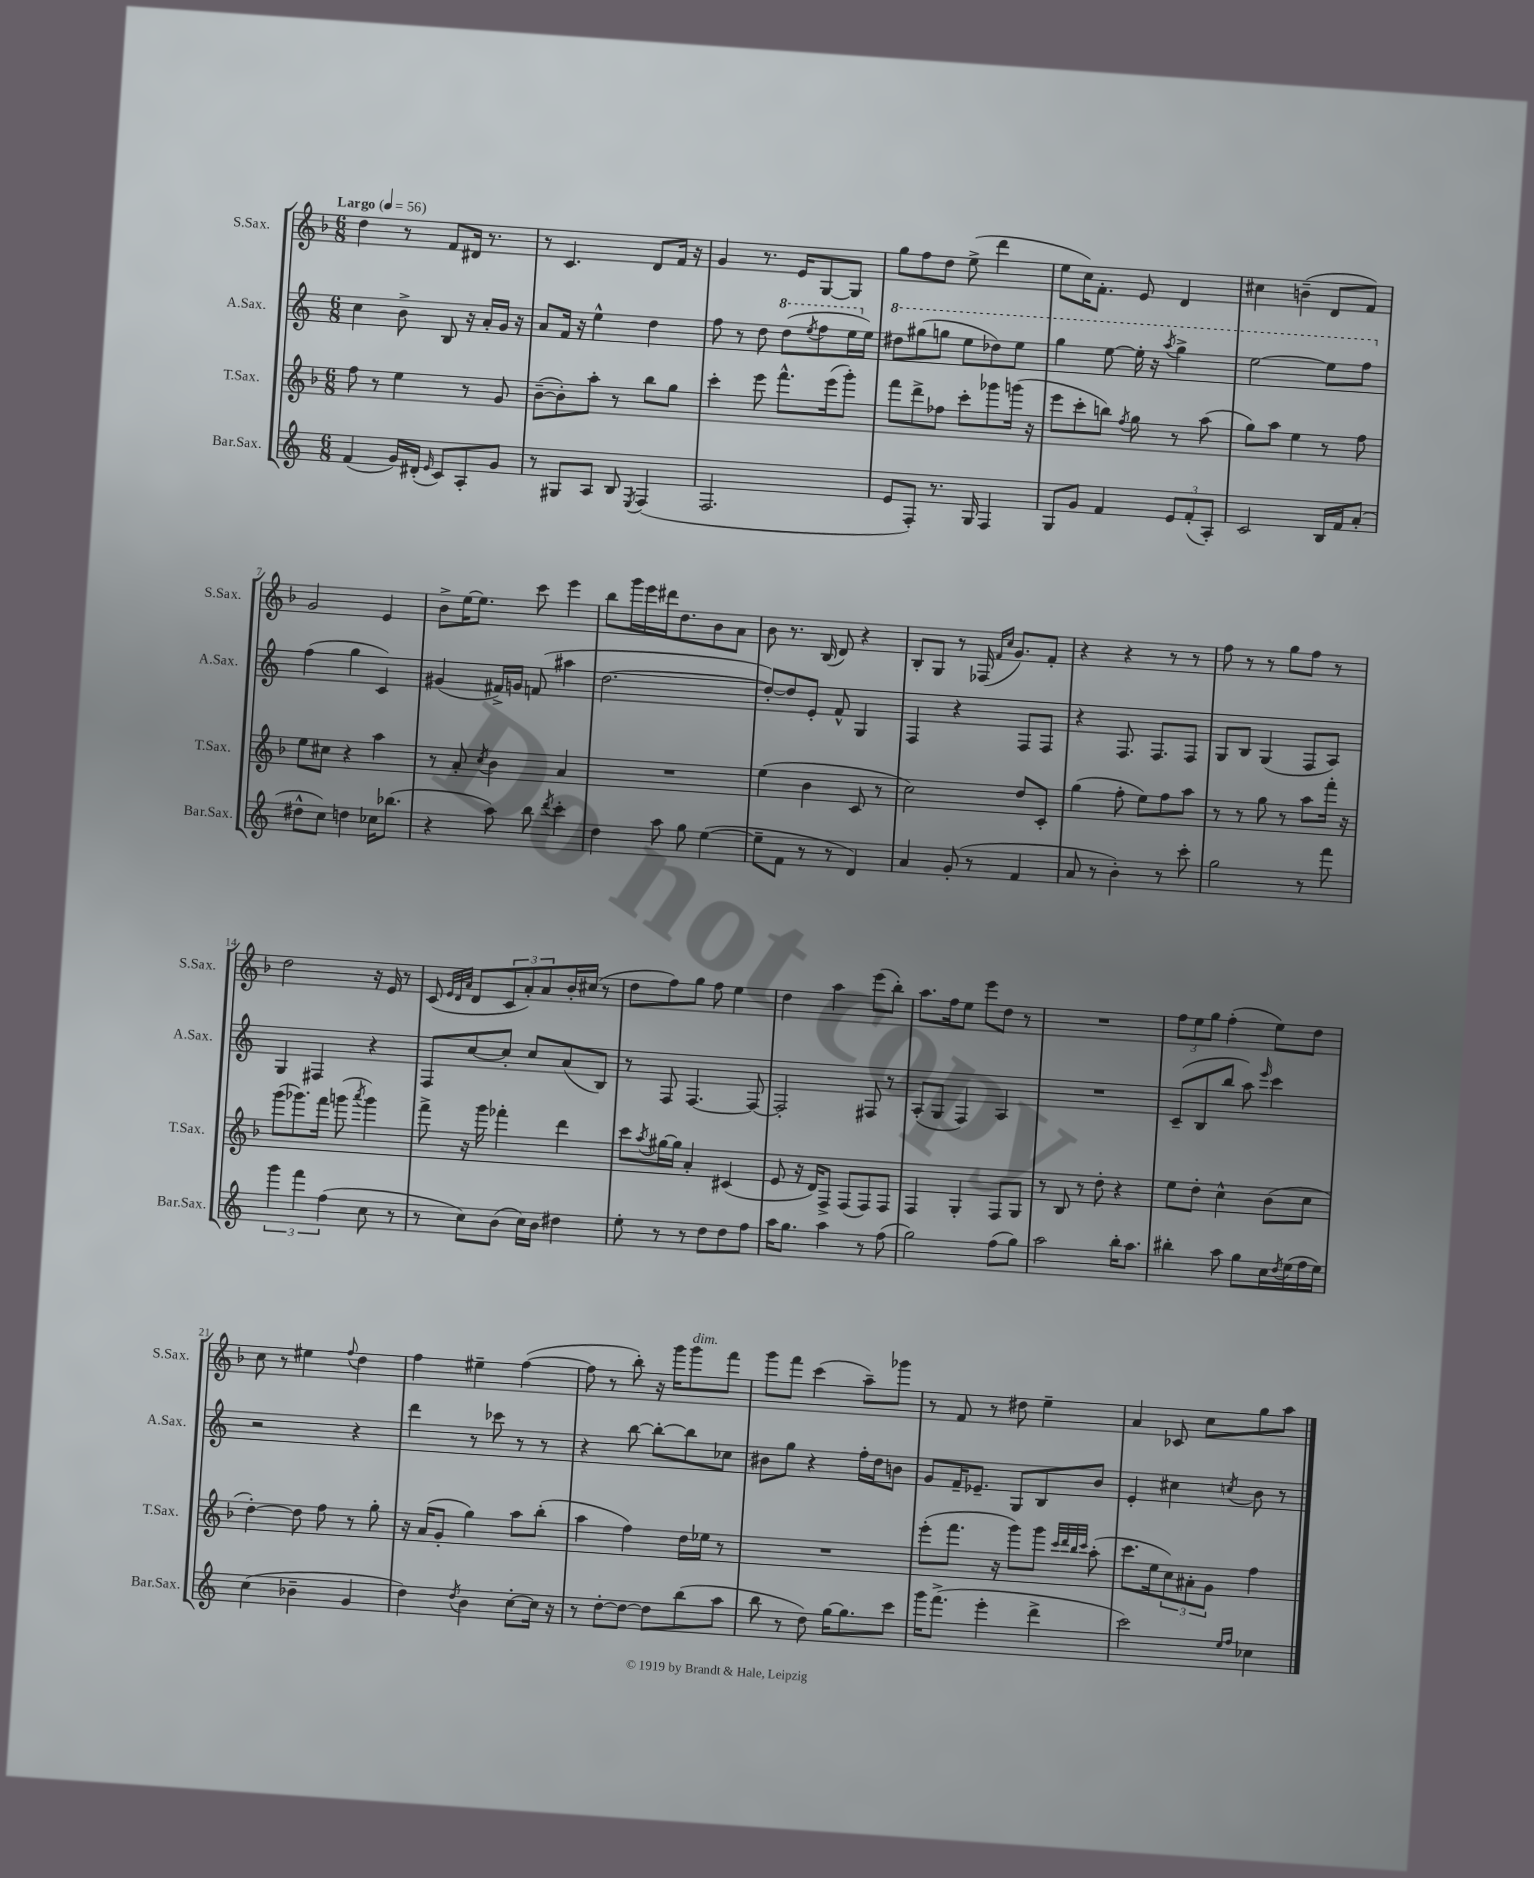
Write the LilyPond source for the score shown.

<<
\new StaffGroup <<
\new Staff = "s0" \with { instrumentName = "S.Sax." shortInstrumentName = "S.Sax." } {
    \clef treble \key f \major \numericTimeSignature \time 6/8 \tempo "Largo" 4 = 56
    d''4 r8 f'8 dis'16 r8. |
    r8 c'4. d'8 f'16 r16 |
    g'4 r8. e'16 g8~ g8 |
    g''8 f''8 d''8 e''8->( d'''4 |
    e''8 c''16) f'8.-. e'8 d'4 |
    cis''4 b'4--( d'8 f'8) |
    g'2 e'4 |
    bes'8-> e''16~ e''8. c'''8 e'''4 |
    bes''8 g'''16 e'''16 dis'''16 d''8. bes'8 a'8 |
    bes'8 r8. bes16( d'8) r4 |
    bes8-. g8 r8 fes16( \grace { f'16 c''16 } g'8.) f'8-. |
    r4 r4 r8 r8 |
    f''8 r8 r8 g''8 f''8 r8 |
    d''2 r16 e'16 r8 |
    c'8( \grace { e'32 d'32 a'32 } d'8 \tuplet 3/2 { c'8 a'8-.) a'8 } bes'16-. cis''16( r8 |
    d''8 f''8) g''8 f''8 e''4 |
    d''4 a''4 e'''8( bes''8-.) |
    a''8. f''16 e''8 e'''8 d''8 r8 |
    R2. |
    \tuplet 3/2 { f''8 e''8 g''8 } f''4-.( e''8) d''8 |
    c''8 r8 eis''4 \appoggiatura { f''8 } d''4 |
    f''4 eis''4-- f''4~( |
    f''8 r8 bes''8-.) r16 g'''16 g'''8^\markup { \italic "dim." } f'''8 |
    g'''8 f'''8 c'''4( a''8--) ges'''8 |
    r8 f'8 r8 dis''8 e''4-- |
    a'4 ces'8 c''8 g''8 a''8 \bar "|." |
}
\new Staff = "s1" \with { instrumentName = "A.Sax." shortInstrumentName = "A.Sax." } {
    \clef treble \key c \major \numericTimeSignature \time 6/8
    c''4 b'8-> b8 r16 a'16-. g'16 r16 |
    a'8 f'16 r16 e''4-^ d''4 |
    f''8 r8 d''8 \ottava #1 d'''8( \acciaccatura { e'''8 } f'''8 e'''16 \ottava #0 e''16) |
    \ottava #1 dis'''8 gis'''8( g'''8 e'''8 des'''8) e'''8 |
    g'''4 e'''8~ e'''16-. r16 \acciaccatura { a'''8 } g'''4-> |
    e'''2~ e'''8 f'''8 \ottava #0 |
    f''4( g''4 c'4) |
    gis'4( fis'16->) g'16 f'8( ais''4 |
    d''2.~ |
    d''8~-.) d''8 e'8-. f'8-^ g4 |
    f4 r4 f8 f8 |
    r4 f8. f8. f8 |
    g8 b8 g4( f8 a8) |
    g4 fis4 r4 |
    f8 c''8~ c''8-. c''8 a'8( b8) |
    r8 f8 f4.~ f8~ |
    f2-. fis8 r8 |
    a8-.( g8 f4) a4 |
    R2. |
    c'8--( b8 b''8 a''8) \grace { e'''16 } c'''4 |
    r2 r4 |
    d'''4 r8 ces'''8 r8 r8 |
    r4 b''8~ b''8~-. b''8 ces''8 |
    bis'8 g''8 r4 f''16-. d''16 b'8 |
    g'8 f'16-- ees'8.-- g8 b8 b'8 |
    e'4-. cis''4 \acciaccatura { c''8 } b'8 r8 \bar "|." |
}
\new Staff = "s2" \with { instrumentName = "T.Sax." shortInstrumentName = "T.Sax." } {
    \clef treble \key f \major \numericTimeSignature \time 6/8
    f''8 r8 e''4 r8 g'8 |
    bes'8~--( bes'8-.) a''8-. r8 bes''8 g''8 |
    c'''4-. e'''8 f'''8.-^ e'''16( g'''8-.) |
    f'''8 d'''8-> fes''8 c'''8-. ges'''8 g'''16( r16 |
    e'''8 c'''8-. b''8) \acciaccatura { f''8 } g''8 r8 a''8( |
    g''8) a''8 e''4 r8 f''8 |
    e''8 cis''8 r4 a''4 |
    r8 a'8-. \acciaccatura { c''8 } bes'4 a'4 |
    R2. |
    e''4( bes'4 c'8 r8 |
    c''2) d''8 c'8-. |
    g''4( f''8-. e''8) f''8 a''8 |
    r8 r8 g''8 r8 a''8 f'''16-. r16 |
    g'''8( ges'''8.) f'''16 g'''8( \acciaccatura { a'''8 } g'''4) |
    f'''8-> r16 g'''16 fes'''4-. d'''4 |
    c'''8 \acciaccatura { a''8 } gis''16~ gis''16 a'4-. cis'4( |
    e'8 r16 d'16) f8-> f8( f8) f8 |
    f4 g4-. f8 g8 |
    r8 bes8 r8 d''8-. r4 |
    e''8 d''8-. c''4-^ bes'8( c''8 |
    d''4~-.) d''8 f''8 r8 g''8-. |
    r16 a'16( g'8-. g''4) a''8 bes''8-.( |
    a''4 f''4) d''16 ees''16 r8 |
    R2. |
    e'''8-.( f'''8. r16 g'''8) g'''8 \grace { c'''32 d'''32 bes''32 c'''32 } a''8-.( |
    c'''8. e''16 \tuplet 3/2 { c''8) ais'8-. g'8 } f''4 \bar "|." |
}
\new Staff = "s3" \with { instrumentName = "Bar.Sax." shortInstrumentName = "Bar.Sax." } {
    \clef treble \key c \major \numericTimeSignature \time 6/8
    f'4( g'16) dis'16-.( \grace { e'16 } c'8) a8-. g'8 |
    r8 gis8 a8 b8 \acciaccatura { e8 } f4( |
    f2. |
    e'8 f8-.) r8. g16 f4 |
    g8 g'8 f'4 \tuplet 3/2 { e'8 f'8-.( a8-.) } |
    c'2 b16 f'16 a'8-.( |
    dis''8-^ c''8) d''4 ces''16 bes''8.( |
    r4 a''8) b''8 \acciaccatura { d'''8 } c'''4-. |
    d''4 a''8 g''8 e''4~( |
    e''8-- f'8 r8 r8 d'4) |
    a'4 g'8-.( r8 f'4 |
    a'8 r8 b'4-.) r8 c'''8-. |
    g''2 r8 f'''8 |
    \tuplet 3/2 { g'''4 f'''4 f''4( } c''8 r8 |
    r8 c''8) b'8( c''16) b'16 dis''4 |
    e''8-. r8 r8 d''8 d''8 f''8 |
    a''16 g''8. a''4 r8 f''8( |
    g''2) f''8( g''8) |
    a''2 b''16-. a''8. |
    bis''4-. a''8 g''8 c''16 \acciaccatura { d''8 } e''16( f''16 e''16) |
    c''4( bes'4-- g'4 |
    d''4) \acciaccatura { d''8 } b'4 c''8~-. c''16 r16 |
    r8 d''8~-. d''8~ d''8 b''8( a''8 |
    b''8 r8 d''8) g''16~ g''8. c'''8 |
    g'''16 f'''8.->( e'''4-. d'''4-> |
    c'''2) \grace { e''16 f''16 } ces''4 \bar "|." |
}
>>
>>
